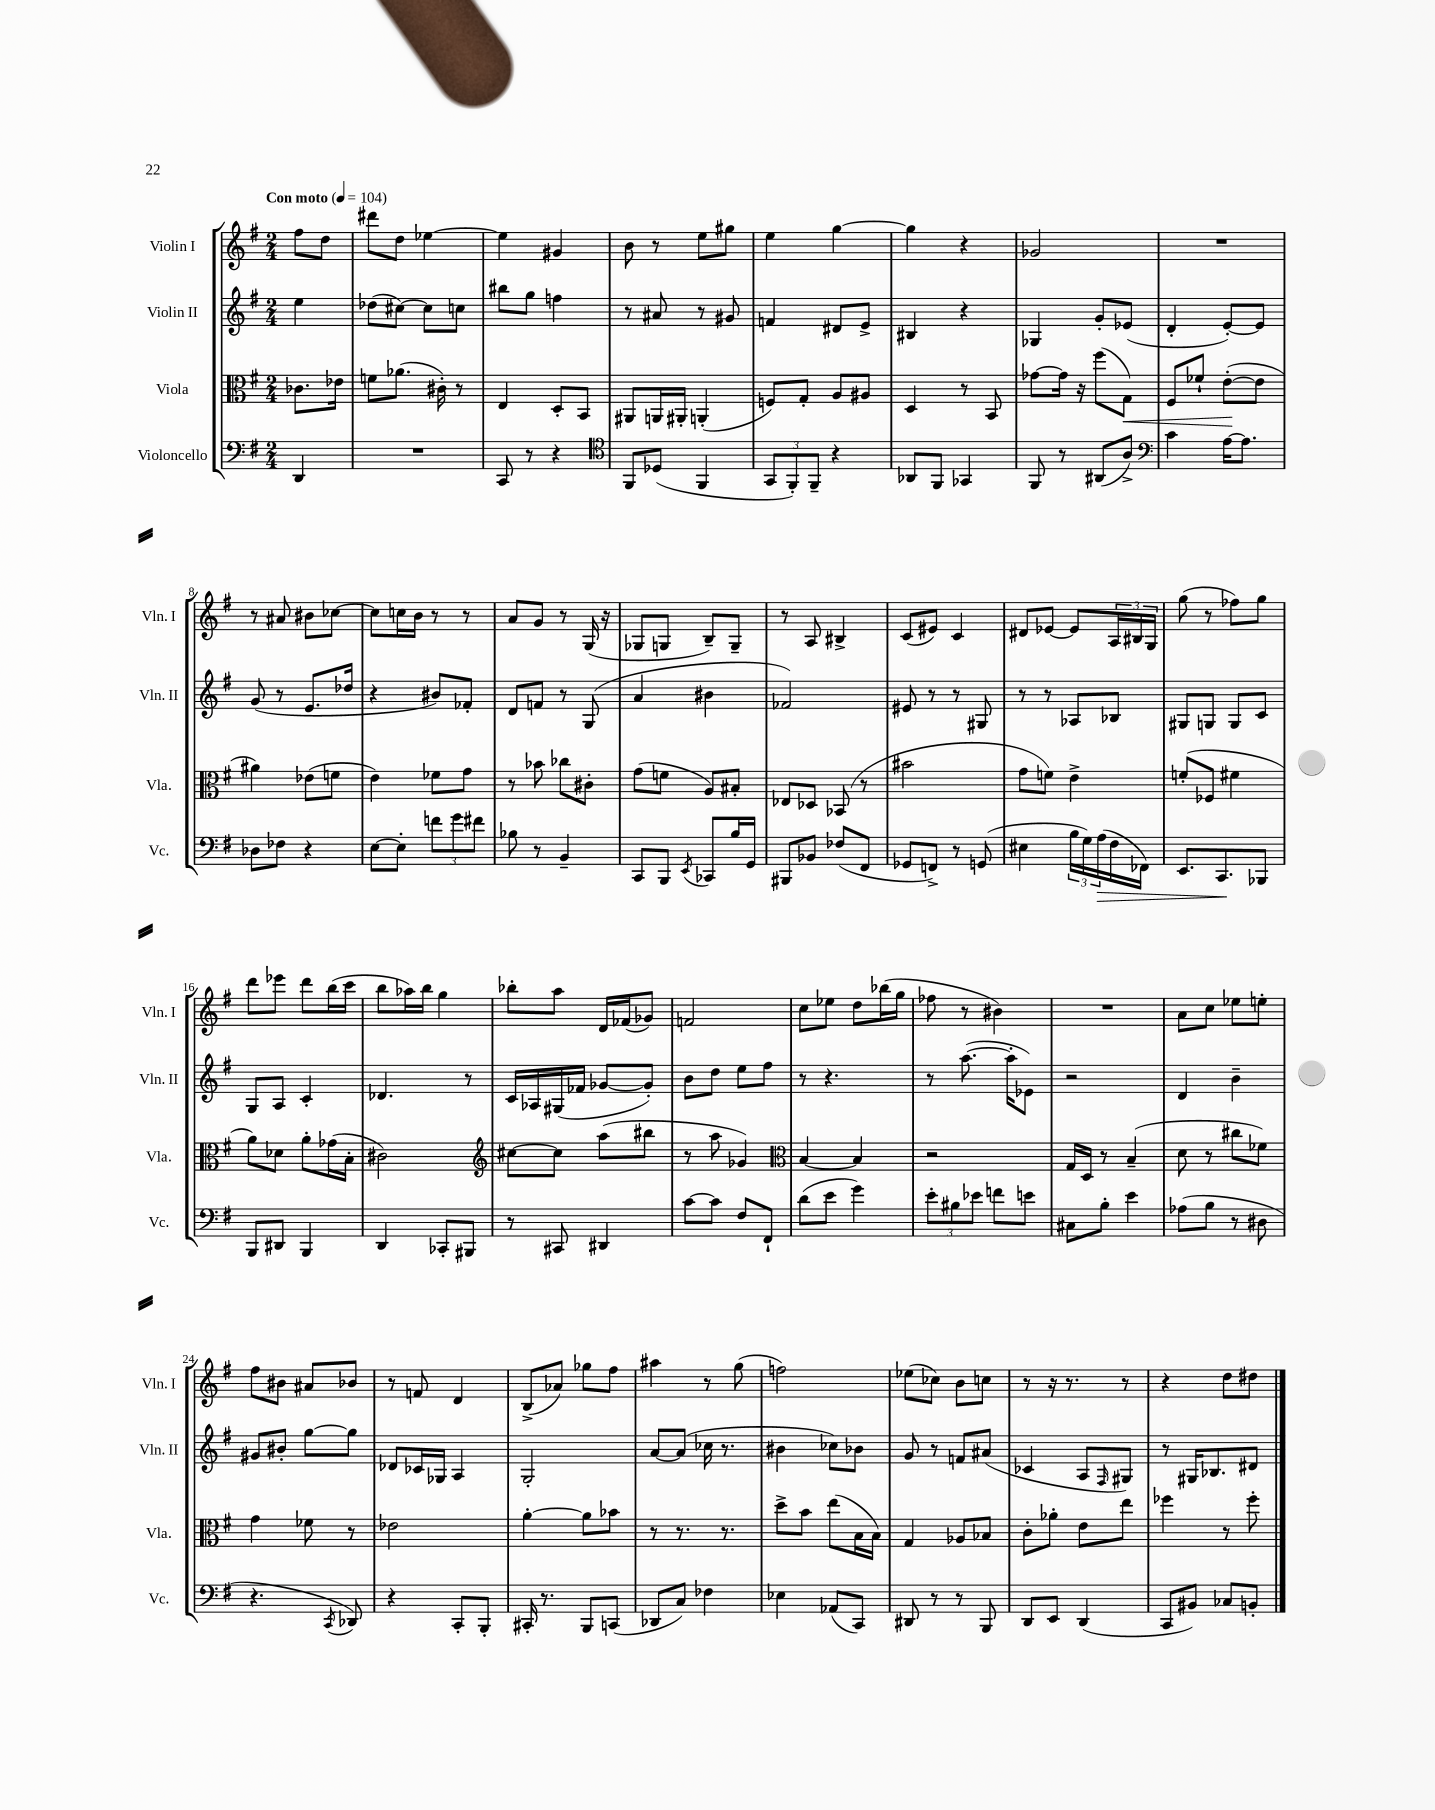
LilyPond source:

<<
\new StaffGroup <<
\new Staff = "s0" \with { instrumentName = "Violin I" shortInstrumentName = "Vln. I" } {
    \clef treble \key g \major \numericTimeSignature \time 2/4 \partial 4 \tempo "Con moto" 4 = 104
    fis''8 d''8 |
    dis'''8 d''8 ees''4~ |
    ees''4 gis'4 |
    b'8 r8 e''8 gis''8 |
    e''4 g''4~ |
    g''4 r4 |
    ges'2 |
    R2 |
    r8 ais'8 bis'8 ces''8~ |
    ces''8 c''16 b'16 r8 r8 |
    a'8 g'8 r8 g16( r16 |
    ges8 g8 b8--) g8-- |
    r8 a8 bis4-> |
    c'8( eis'8) c'4 |
    dis'8 ees'8~ ees'8 \tuplet 3/2 { a16 bis16 g16 } |
    g''8( r8 fes''8) g''8 |
    d'''8 ees'''8 d'''8 b''16( c'''16 |
    b''8 aes''16) b''16 g''4 |
    bes''8-. a''8 d'16 fes'16( ges'8) |
    f'2 |
    c''8 ees''8 d''8 bes''16( g''16 |
    fes''8 r8 bis'4) |
    R2 |
    a'8 c''8 ees''8 e''8-. |
    fis''8 bis'8 ais'8 bes'8 |
    r8 f'8 d'4 |
    b8->( aes'8) ges''8 fis''8 |
    ais''4 r8 g''8( |
    f''2) |
    ees''8( ces''8) b'8 c''8 |
    r8 r16 r8. r8 |
    r4 d''8 dis''8 \bar "|." |
}
\new Staff = "s1" \with { instrumentName = "Violin II" shortInstrumentName = "Vln. II" } {
    \clef treble \key g \major \numericTimeSignature \time 2/4 \partial 4
    e''4 |
    des''8( cis''8~) cis''8 c''8 |
    bis''8 g''8 f''4 |
    r8 ais'8 r8 gis'8 |
    f'4 dis'8 e'8-> |
    bis4 r4 |
    ges4 g'8-. ees'8( |
    d'4-. e'8~-.) e'8 |
    g'8( r8 e'8. des''16 |
    r4 bis'8) fes'8-. |
    d'8 f'8 r8 g8( |
    a'4 bis'4 |
    fes'2) |
    eis'8 r8 r8 gis8 |
    r8 r8 aes8 bes8 |
    gis8 g8 g8 c'8 |
    g8 a8 c'4-. |
    des'4. r8 |
    c'16 aes16 gis16( fes'16 ges'8~ ges'8-.) |
    b'8 d''8 e''8 fis''8 |
    r8 r4. |
    r8 a''8.~( a''16-. ees'8) |
    r2 |
    d'4 b'4-- |
    gis'8 bis'8-. g''8~ g''8 |
    des'8 ces'16 ges16 a4 |
    g2-. |
    a'8~ a'8( ces''16 r8. |
    bis'4 ces''8) bes'8 |
    g'8 r8 f'8 ais'8( |
    ces'4 a8 \grace { fis16 } gis8) |
    r8 gis16 bes8. dis'8 \bar "|." |
}
\new Staff = "s2" \with { instrumentName = "Viola" shortInstrumentName = "Vla." } {
    \clef alto \key g \major \numericTimeSignature \time 2/4 \partial 4
    ces'8. ees'16 |
    f'8 aes'8.( cis'16-.) r8 |
    e4 d8-. b,8 |
    ais,8 a,16 ais,16-. a,4-.( |
    f8) g8-. a8 ais8 |
    d4 r8 b,8 |
    ges'8~ ges'16 r16 fis''8( g8\<) |
    fis8 fes'8-! e'8~-.\!( e'8 |
    ais'4) ees'8( f'8 |
    e'4) fes'8 g'8 |
    r8 bes'8 ces''8 cis'8-. |
    g'8( f'8 a8) bis8-. |
    ees8 des8 bes,8( r8 |
    bis'2 |
    g'8 f'8) e'4-> |
    f'8-.( fes8 fis'4 |
    a'8) des'8 a'8-. ges'16( b16-. |
    cis'2) |
    \clef treble cis''8~ cis''8 a''8( bis''8 |
    r8 a''8 ges'4) |
    \clef alto b4~ b4 |
    r2 |
    g16 d16 r8 b4--( |
    d'8 r8 cis''8 fes'8) |
    g'4 fes'8 r8 |
    ees'2 |
    a'4~-. a'8 bes'8 |
    r8 r8. r8. |
    d''8-> b'8 e''8( b16 b16) |
    g4 aes8 bes8 |
    c'8-. aes'8-. e'8 e''8 |
    fes''4 r8 fes''8-. \bar "|." |
}
\new Staff = "s3" \with { instrumentName = "Violoncello" shortInstrumentName = "Vc." } {
    \clef bass \key g \major \numericTimeSignature \time 2/4 \partial 4
    d,4 |
    R2 |
    c,8 r8 r4 |
    \clef tenor fis,8 des8( fis,4 |
    \tuplet 3/2 { g,8 fis,8-.) fis,8-- } r4 |
    aes,8 fis,8 ges,4 |
    fis,8 r8 ais,8( a8->) |
    \clef bass c'4 a16~ a8. |
    des8 fes8 r4 |
    e8~ e8-. \tuplet 3/2 { f'8 g'8 fis'8 } |
    bes8 r8 b,4-- |
    c,8 b,,8 \acciaccatura { e,8 } ces,8 b16 g,16 |
    bis,,8 bes,8 fes8( fis,8 |
    ges,8 f,8->) r8 g,8( |
    eis4 \tuplet 3/2 { b16 g16) a16\>( } fis16 fes,16) |
    e,8. c,8.\! bes,,8 |
    b,,8 dis,8 b,,4 |
    d,4 ces,8-. bis,,8 |
    r8 cis,8 dis,4 |
    c'8~ c'8 fis8 fis,8-! |
    d'8( e'8 g'4) |
    \tuplet 3/2 { e'8-. bis8 ees'8 } f'8 e'8 |
    cis8 b8-. e'4 |
    aes8( b8 r8 dis8 |
    r4. \acciaccatura { c,8 } des,8) |
    r4 c,8-. b,,8-. |
    cis,16-. r8. b,,8 c,8( |
    des,8 c8) fes4 |
    ees4 aes,8( c,8) |
    dis,8 r8 r8 b,,8 |
    d,8 e,8 d,4( |
    c,8 bis,8) ces8 b,8-. \bar "|." |
}
>>
>>
